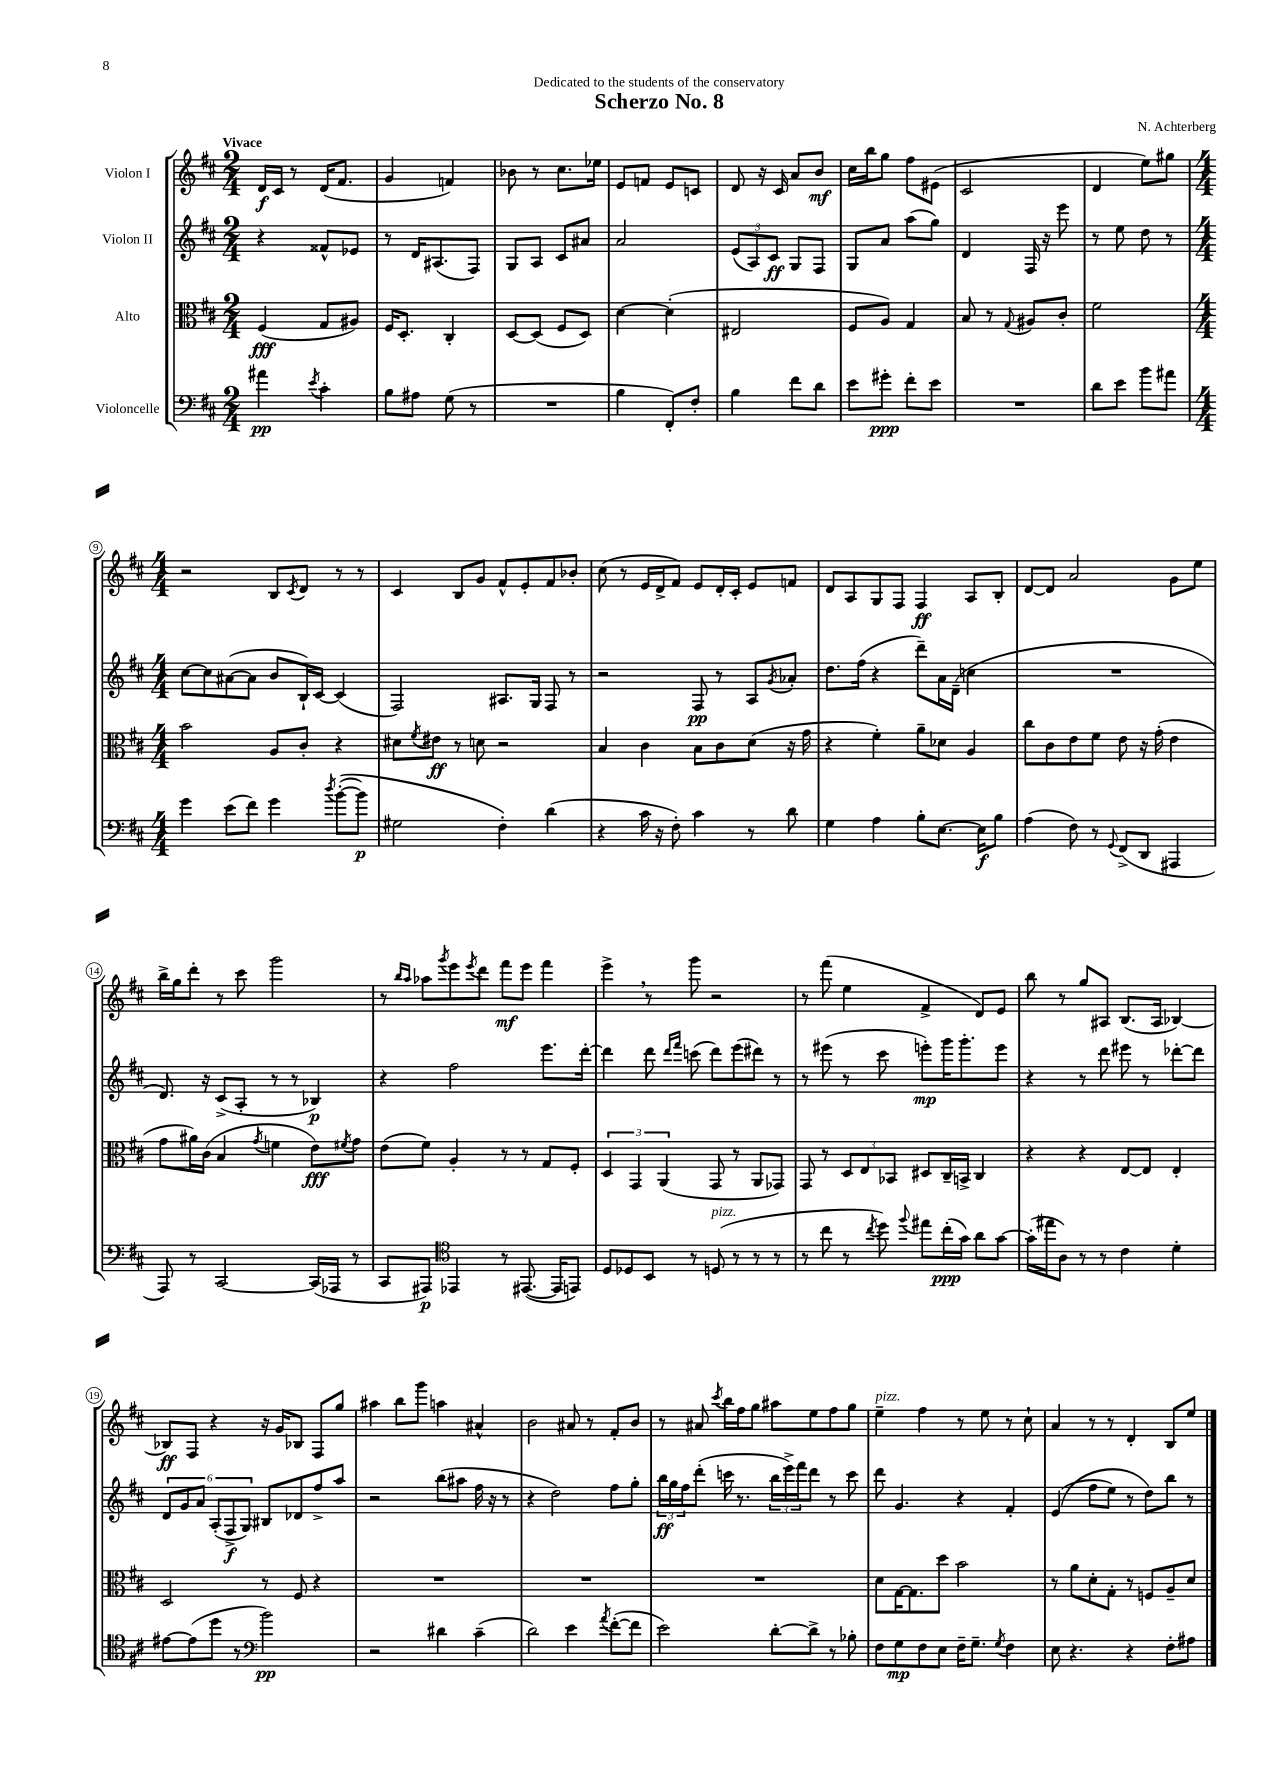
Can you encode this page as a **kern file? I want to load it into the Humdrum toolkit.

**kern	**kern	**kern	**kern
*staff4	*staff3	*staff2	*staff1
*clefF4	*clefC3	*clefG2	*clefG2
*k[f#c#]	*k[f#c#]	*k[f#c#]	*k[f#c#]
*M2/4	*M2/4	*M2/4	*M2/4
4a#	(4F#	4r	16d
.	.	.	16c#
.	.	.	8r
8qe	.	.	.
4c#'	8G	8f##^^	(16d
.	.	.	8.f#
.	8A#)	8e-	.
=	=	=	=
8B	16F#	8r	4g
.	8.D'	.	.
8A#	.	16d	.
.	.	(8.A#	.
(8G	4C#'	.	4f)
8r	.	8F#)	.
=	=	=	=
2r	[8D	8G	8b-
.	(8D]	8A	8r
.	8F#	8c#	8.cc#
.	8D)	8a#	.
.	.	.	16ee-
=	=	=	=
4B	[4d	2a	8e
.	.	.	8f
8FF#')	(4d']	.	8e
8F#'	.	.	8c
=	=	=	=
4B	2E#	(12e	8d
.	.	12A)	.
.	.	.	16r
.	.	12c#	.
.	.	.	16c#
8f#	.	8G	8a
8d	.	8F#	8b
=	=	=	=
8e	8F#	8G	16cc#
.	.	.	16bb
8g#'	8A)	8a	8gg
8f#'	4G	(8aa	8ff#
8e	.	8gg)	(8e#
=	=	=	=
2r	8B	4d	2c#
.	8r	.	.
.	8qqG	.	.
.	8A#	16F#	.
.	.	16r	.
.	8c#'	8eee	.
=	=	=	=
8d	2f#	8r	4d
8e	.	8ee	.
8b	.	8dd	8ee)
8a#	.	8r	8gg#
=	=	=	=
*M4/4	*M4/4	*M4/4	*M4/4
4g	2b	[8cc#	2r
.	.	8cc#]	.
(8e	.	([8a#	.
8f#)	.	8a#]	.
4g	8A	8b	8B
.	.	.	8qc#
.	8c#'	16B`)	8d
.	.	[16c#	.
8qdd	.	.	.
&(([8b'	4r	(4c#]	8r
8b])	.	.	8r
=	=	=	=
2G#	8d#	2F#)	4c#
.	8qf#	.	.
.	8e#	.	.
.	8r	.	8B
.	8d	.	8g
4F#'&)	2r	8.A#	8f#^^
.	.	.	8e'
.	.	16G	.
(4d	.	8F#	8f#
.	.	8r	8b-'
=	=	=	=
4r	4B	2r	(8cc#
.	.	.	8r
16c#	4c#	.	16e
16r	.	.	16d^
8F#')	.	.	8f#)
4c#	8B	8F#	8e
.	8c#	8r	16d'
.	.	.	16c#'
8r	(8d	8A	8e
.	.	8qg	.
8d	16r	8a-'	8f
.	16g	.	.
=	=	=	=
4G	4r	8.dd	8d
.	.	.	8A
.	.	(16ff#	.
4A	4f#')	4r	8G
.	.	.	8F#
8B'	8a~	8ddd~)	4F#
[8.E	8d-	16a	.
.	.	(16d~	.
.	4A	4cc	8A
16E]	.	.	.
8B	.	.	8B'
=	=	=	=
(4A	8cc#	1r	[8d
.	8c#	.	8d]
8F#)	8e	.	2a
8r	8f#	.	.
8qqGG	.	.	.
(8FF#^	8e	.	.
8DD	16r	.	.
.	(16g'	.	.
4AAA#	4e	.	8g
.	.	.	8ee
=	=	=	=
8AAA)	8g	8.d)	16bb^
.	.	.	16gg
8r	16a#)	.	8ddd'
.	(16c#	16r	.
[2CC#	4B	(8c#^	8r
.	.	8A'	8ccc#
.	8qg	.	.
.	4f	8r	2ggg
.	.	8r	.
(16CC#]	8e)	4B-)	.
16AAA-	.	.	.
.	8qf#	.	.
8r	8g	.	.
=	=	=	=
8CC#	(8e	4r	8r
.	.	.	16qqbb
.	.	.	16qqaa
8AAA#)	8f#)	.	8aa-
*clefC4	*	*	*
.	.	.	8qggg
4EE-	4A'	2ff#	8eee
.	.	.	8qeee
.	.	.	8ddd
8r	8r	.	8fff#
([8.EE#	8r	.	8eee
.	8G	8.eee	4fff#
16EE#]	.	.	.
8EE)	8F#'	.	.
.	.	[16ddd'	.
=	=	=	=
8D	6D	4ddd]	4eee^
8D-	.	.	.
.	6GG	.	.
8BB	.	8ddd	8r
.	(6AA	.	.
.	.	16qqddd	.
.	.	16qqfff#	.
8r	.	(8ccc	8ggg
(8D	8GG	8ddd)	2r
8r	8r	(8eee	.
8r	8AA	8ddd#)	.
8r	8GG-)	8r	.
=	=	=	=
8r	8GG	8r	8r
8cc#	8r	(8eee#	(8fff#
8r	12D	8r	4ee
.	12E	.	.
8qcc#	.	.	.
8dd)	.	8ccc#	.
.	12BB-	.	.
8qqff#	.	.	.
8ee#	8D#	8eee')	4f#^
(16cc#'	16C#~	16ggg	.
16g)	16BB^	8.ggg'	.
8a	4C#	.	8d)
[8g	.	8eee	8e
=	=	=	=
(16g']	4r	4r	8bb
16ee#	.	.	.
8A)	.	.	8r
8r	4r	8r	8gg
8r	.	8ddd	8A#
4c#	[8E	8eee#	(8.B
.	8E]	8r	.
.	.	.	16A#
4d'	4E'	[8ddd-'	[4B-)
.	.	8ddd-]	.
=	=	=	=
[8e#	2D	12d	8B-]
.	.	12g	.
(8e#]	.	.	8F#
.	.	12a	.
8dd	.	(12A'	4r
.	.	12F#^	.
8r	.	.	.
.	.	12G)	.
*clefF4	*	*	*
2b)	8r	8B#	16r
.	.	.	16g
.	8F#	8d-	8B-
.	4r	8ff#^	8F#
.	.	8aa	8gg
=	=	=	=
2r	1r	2r	4aa#
.	.	.	8bb
.	.	.	8ggg
4d#	.	(8bb	4aa
.	.	8aa#	.
(4c#~	.	16ff#	4a#^^
.	.	16r	.
.	.	8r	.
=	=	=	=
2d)	1r	4r	2b
.	.	2dd)	.
4e	.	.	8a#
.	.	.	8r
8qa	.	.	.
([8f#'	.	8ff#	8f#'
8f#]	.	8gg'	8b
=	=	=	=
2e)	1r	24bb	8r
.	.	24gg	.
.	.	24ff#	.
.	.	(8ddd'	8a#
.	.	.	8qccc#
.	.	16ccc	16bb
.	.	8.r	16ff#
.	.	.	8gg
[8d'	.	24bb	8aa#
.	.	24eee^)	.
.	.	24fff#	.
8d^]	.	8ddd	8ee
8r	.	8r	8ff#
8B-'	.	8ccc	8gg
=	=	=	=
8F#	8d	8ddd	4ee~
8G	[16G	4.g	.
.	8.G]	.	.
8F#	.	.	4ff#
8E	8dd	.	.
16F#~	2b	4r	8r
8.G~	.	.	.
.	.	.	8ee
8qG	.	.	.
4F#	.	4f#'	8r
.	.	.	8cc#`
=	=	=	=
8E	8r	&((4e	4a
4.r	8a	.	.
.	8d'	8ff#	8r
.	8G'	8ee)	8r
4r	8r	8r	4d'
.	8F	8dd&)	.
8F#'	8A~	8bb	8B
8A#	8d	8r	8ee
==	==	==	==
*-	*-	*-	*-
